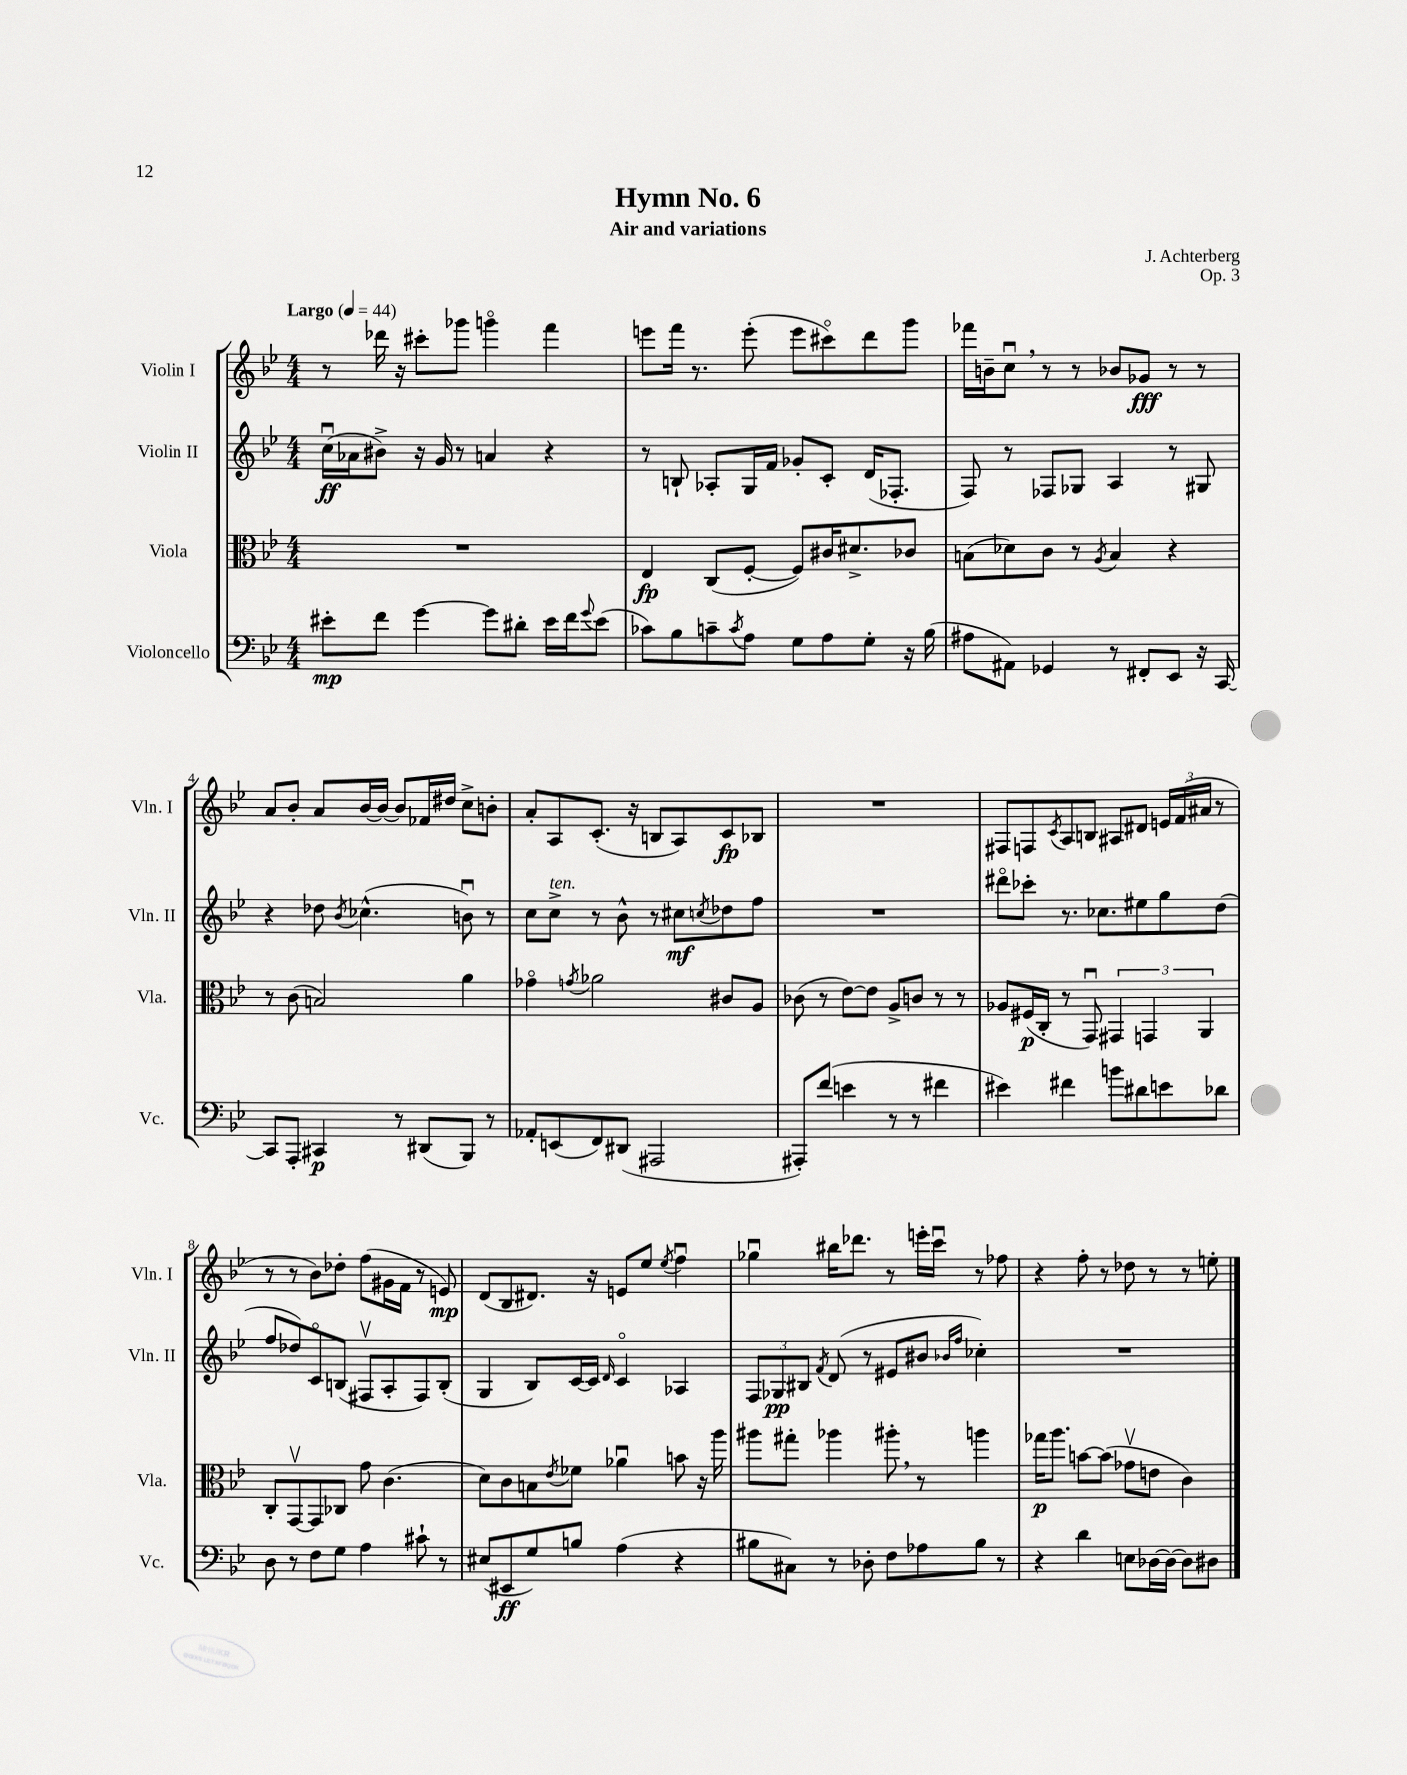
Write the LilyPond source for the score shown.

\header { title = "Hymn No. 6" composer = "J. Achterberg" subtitle = "Air and variations" opus = "Op. 3" }
<<
\new StaffGroup <<
\new Staff = "s0" \with { instrumentName = "Violin I" shortInstrumentName = "Vln. I" } {
    \clef treble \key bes \major \numericTimeSignature \time 4/4 \tempo "Largo" 4 = 44
    r8 des'''16 r16 cis'''8-. ges'''8 g'''4\flageolet f'''4 |
    e'''8 f'''16 r8. e'''8-.( e'''8 cis'''8\flageolet) d'''8 g'''8 |
    fes'''16 b'16-- c''8\downbow \breathe r8 r8 bes'8 ges'8\fff r8 r8 |
    a'8 bes'8-. a'8 bes'16~ bes'16~ bes'8 fes'16 dis''16 c''8-> b'8-. |
    a'8-. a8 c'8.-.( r16 b8 a8) c'8\fp bes8 |
    R1 |
    fis8 f8 \acciaccatura { c'8 } a8 b8 ais8 dis'8 \tuplet 3/2 { e'16 f'16( ais'16 } r8 |
    r8 r8 bes'8) des''8-. f''8( gis'16 f'16 r8 e'8\mp) |
    d'8( bes8 dis'8.) r16 e'8 ees''8 \acciaccatura { ees''8 } f''4\downbow |
    ges''4\downbow bis''16 des'''8. r8 e'''16-. c'''16\downbow r8 fes''8 |
    r4 f''8-. r8 des''8 r8 r8 e''8-. \bar "|." |
}
\new Staff = "s1" \with { instrumentName = "Violin II" shortInstrumentName = "Vln. II" } {
    \clef treble \key bes \major \numericTimeSignature \time 4/4
    c''16\downbow\ff( aes'16 bis'8->) r16 g'16 r8 a'4 r4 |
    r8 b8-! aes8-. g16 f'16 ges'8-. c'8-. d'16( fes8.-. |
    f8) r8 fes8 ges8 a4 r8 gis8 |
    r4 des''8 \acciaccatura { bes'8 } ces''4.-^( b'8\downbow) r8 |
    c''8 c''8->^\markup { \italic "ten." } r8 bes'8-^ r8 cis''8\mf \acciaccatura { c''8 } des''8 f''8 |
    R1 |
    dis'''8\flageolet ces'''8-. r8. ces''8. eis''8 g''8 d''8( |
    f''8 des''8) c'8\flageolet b8( fis8\upbow a8-. fis8) b8-.( |
    g4 bes8) c'16~ c'16 \grace { d'16 } c'4\flageolet aes4 |
    \tuplet 3/2 { f8 ges8\pp bis8 } \acciaccatura { f'8 } d'8( r8 eis'8 bis'8 \grace { bes'16 f''16 } ces''4-.) |
    R1 \bar "|." |
}
\new Staff = "s2" \with { instrumentName = "Viola" shortInstrumentName = "Vla." } {
    \clef alto \key bes \major \numericTimeSignature \time 4/4
    R1 |
    ees4\fp c8( f8~-. f8) cis'16 dis'8.-> ces'8 |
    b8( des'8) c'8 r8 \acciaccatura { a8 } b4 r4 |
    r8 c'8( b2) a'4 |
    ges'4\flageolet \acciaccatura { g'8 } aes'2 cis'8 a8 |
    ces'8( r8 ees'8~) ees'8 a8-> c'8 r8 r8 |
    aes8 fis16\p( c16-. r8 g,8\downbow) \tuplet 3/2 { gis,4 g,4 a,4 } |
    c8-. g,8~\upbow g,8 ces8 g'8 c'4.( |
    d'8) c'8 b8 \acciaccatura { ees'8 } fes'8 aes'4\downbow b'8 r16 a''16 |
    ais''8 gis''8-. aes''4 ais''8-. \breathe r8 a''4 |
    ges''16\p a''8. b'8~ b'8( ges'8\upbow e'8 c'4) \bar "|." |
}
\new Staff = "s3" \with { instrumentName = "Violoncello" shortInstrumentName = "Vc." } {
    \clef bass \key bes \major \numericTimeSignature \time 4/4
    eis'8-.\mp f'8 g'4~ g'8 dis'8-. eis'16 f'16 \appoggiatura { g'8 } eis'8( |
    ces'8) bes8 c'8-- \acciaccatura { c'8 } a8 g8 a8 g8-. r16 bes16( |
    ais8 ais,8) ges,4 r8 fis,8-. ees,8 r16 c,16~ |
    c,8 a,,8-. cis,4\p r8 dis,8( bes,,8) r8 |
    aes,8-. e,8( f,8) dis,8( ais,,2 |
    ais,,8-.) f'8( e'4 r8 r8 fis'4 |
    eis'4) fis'4 b'8 dis'8 e'8 des'8 |
    d8 r8 f8 g8 a4 cis'8-! r8 |
    eis8( eis,8\ff g8) b8 a4( r4 |
    bis8 cis8) r8 des8-. f8 aes8 bis8 r8 |
    r4 d'4 e8 des16~ des16~ des8 dis8 \bar "|." |
}
>>
>>
